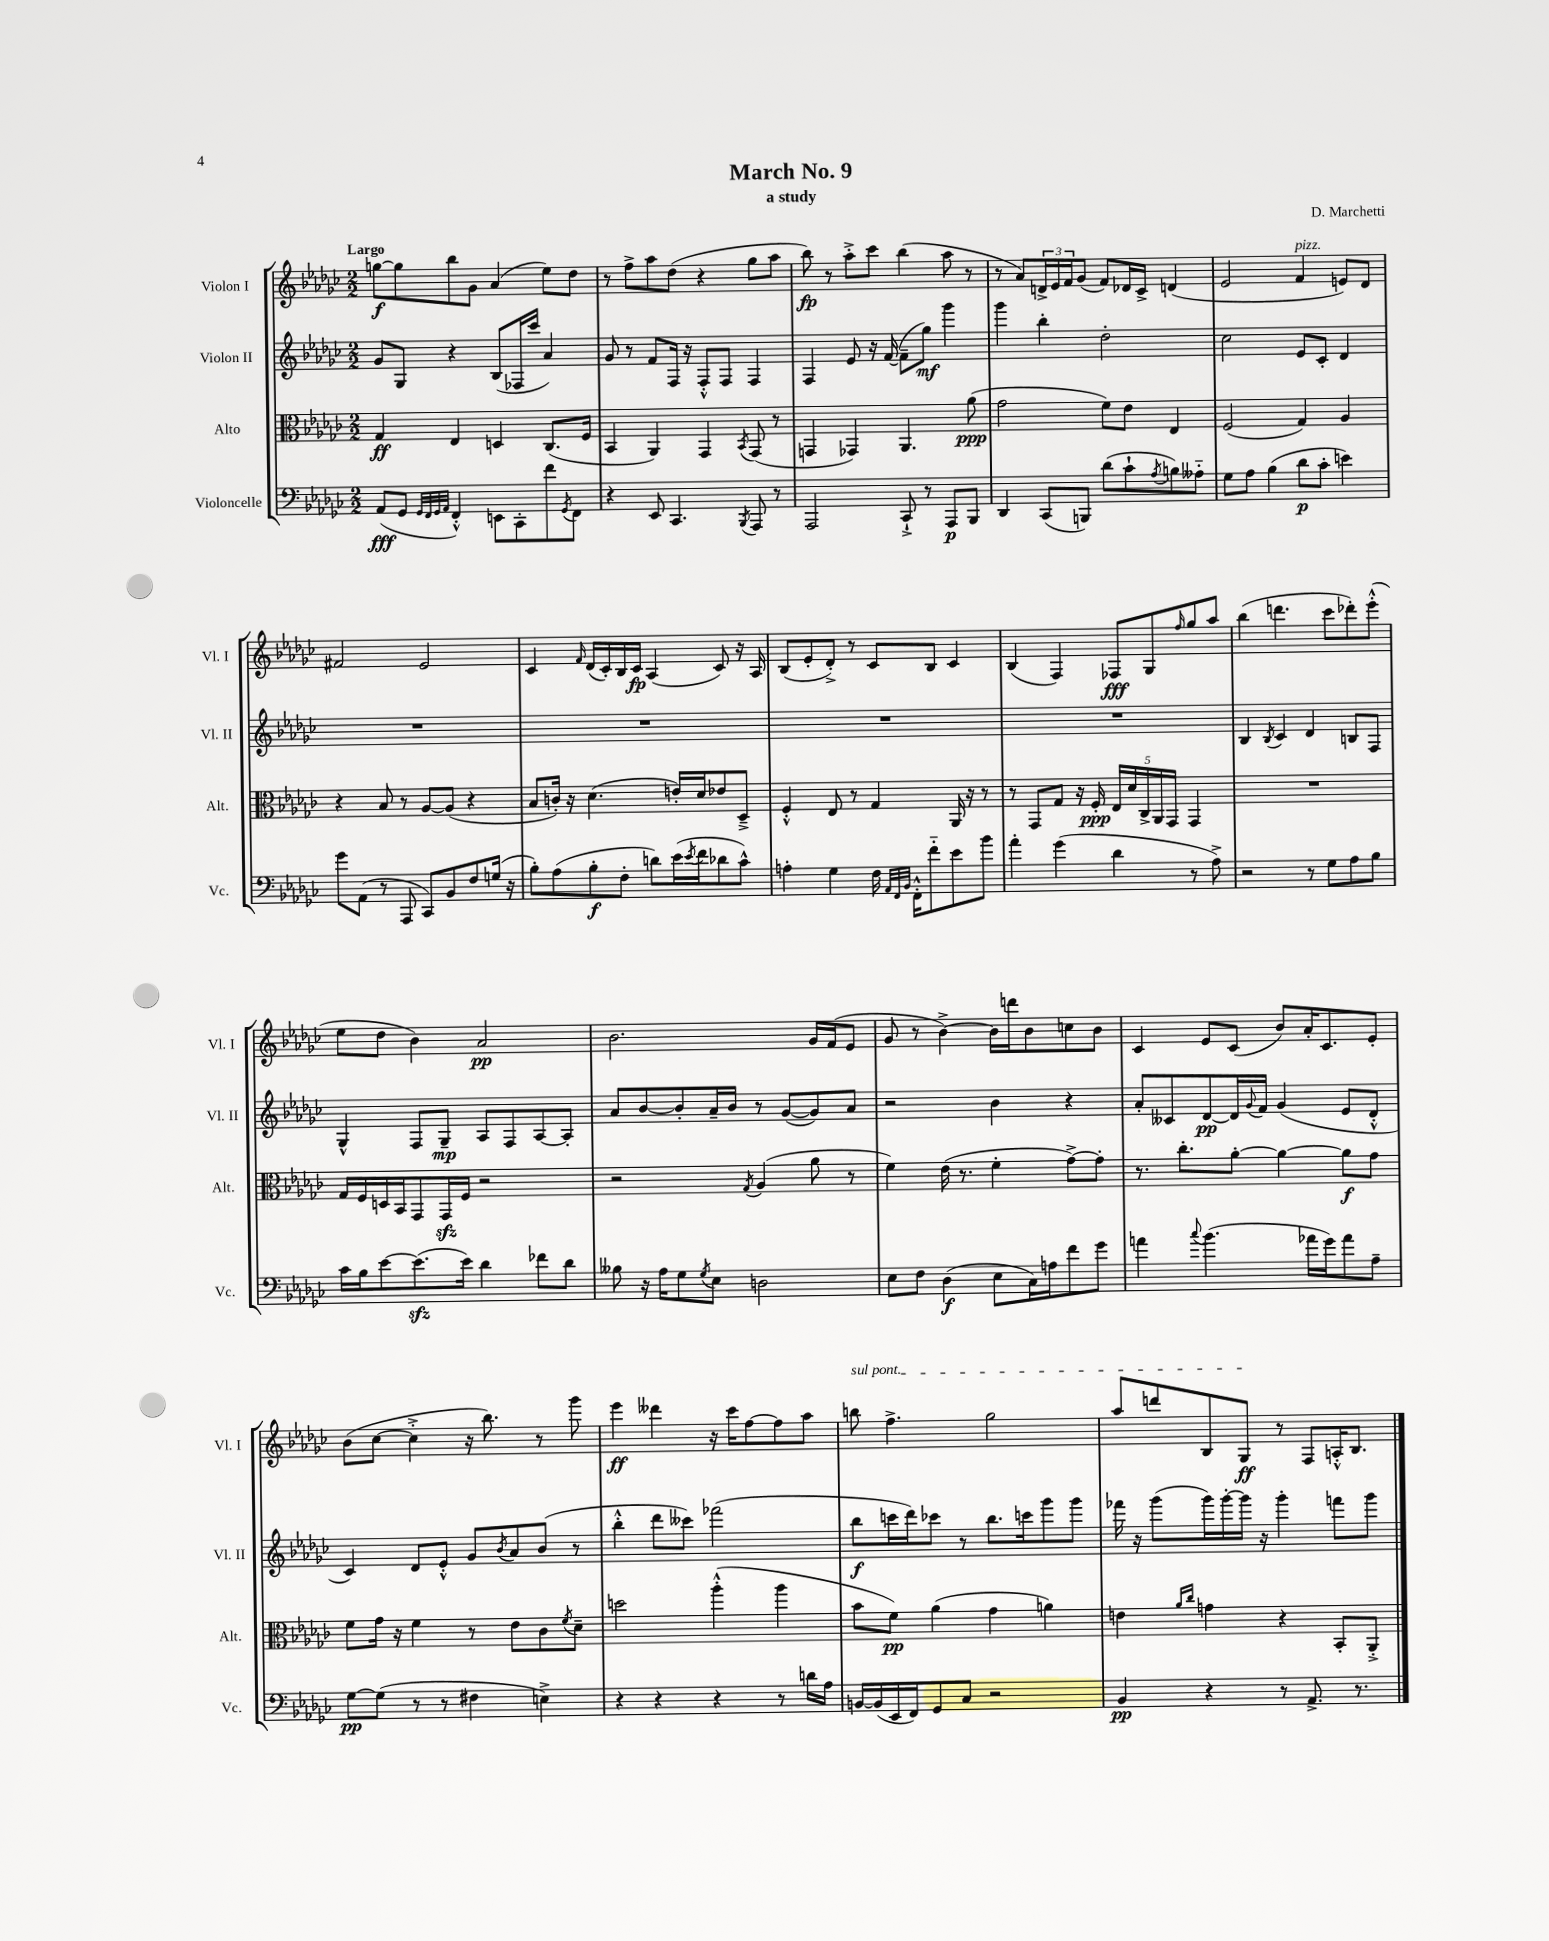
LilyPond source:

\header { title = "March No. 9" composer = "D. Marchetti" subtitle = "a study" }
<<
\new StaffGroup <<
\new Staff = "s0" \with { instrumentName = "Violon I" shortInstrumentName = "Vl. I" } {
    \clef treble \key ges \major \numericTimeSignature \time 2/2 \tempo "Largo"
    g''8~\f g''8 bes''8 ges'8 aes'4( ees''8) des''8 |
    r8 f''8-> aes''8 des''8( r4 ges''8 aes''8 |
    bes''8\fp) r8 aes''8-.-> ces'''8 bes''4( aes''8 r8 |
    r8 aes'8) \tuplet 3/2 { d'16-> ees'16 f'16 } ges'8( f'8) des'16 ces'16-> d'4( |
    ees'2 f'4^\markup { \italic "pizz." } e'8) des'8 |
    fis'2 ees'2 |
    ces'4 \grace { f'16 } des'16( ces'16-.) bes16 ces'16\fp aes4( ces'8) r16 aes16 |
    bes8( ees'8-. des'8-.->) r8 ces'8 bes8 ces'4 |
    bes4( f4) fes8\fff ges8 \grace { f''16 } ges''8 aes''8 |
    bes''4( d'''4. ces'''8 des'''8-.) ees'''8-.-^( |
    ees''8 des''8 bes'4) aes'2\pp |
    bes'2. ges'16 f'16( ees'8 |
    ges'8 r8 bes'4~->) bes'16 d'''16 bes'8 c''8 bes'8 |
    ces'4 ees'8 ces'8( bes'8) aes'16-. ces'8. ees'8-. |
    bes'8( ces''8~ ces''4-.-> r16 bes''8.) r8 ges'''8 |
    ees'''4\ff deses'''4 r16 ces'''16 f''8~ f''8 aes''8 |
    \once \override TextSpanner.bound-details.left.text = \markup { \italic "sul pont." } b''8\startTextSpan f''4.-> ges''2 |
    aes''8 d'''8 bes8 ges8\ff\stopTextSpan r8 f8 a16-.-^ bes8. \bar "|." |
}
\new Staff = "s1" \with { instrumentName = "Violon II" shortInstrumentName = "Vl. II" } {
    \clef treble \key ges \major \numericTimeSignature \time 2/2
    ges'8 ges8 r4 bes8( fes16 ces'''16 aes'4) |
    ges'8 r8 f'8 f16 r16 f8-.-^ f8 f4 |
    f4 ees'8 r16 f'16~( f'8-- ges''8\mf) ges'''4 |
    ges'''4 bes''4-. des''2-. |
    ces''2 ees'8 ces'8-. des'4 |
    R1 |
    R1 |
    R1 |
    R1 |
    bes4 \acciaccatura { bes8 } ces'4 des'4 b8 f8 |
    ges4-^ f8 ges8--\mp aes8 f8 aes8~ aes8-. |
    aes'8 bes'8~ bes'8-. aes'16-- bes'16 r8 ges'8~( ges'8) aes'8 |
    r2 bes'4 r4 |
    aes'8-. ceses'8 des'8~\pp des'16 \appoggiatura { ges'8 } f'16 ges'4( ees'8 des'8-.-^ |
    ces'4) des'8 ees'8-.-^ ges'8 \acciaccatura { bes'8 } aes'8 bes'8( r8 |
    bes''4-.-^ des'''8 ceses'''8) fes'''2( |
    bes''8\f c'''16 des'''16) ces'''8 r8 bes''8. c'''16 ges'''8 ges'''8 |
    fes'''16 r16 ges'''8( ges'''16) ges'''16~-. ges'''16 r16 ges'''4-. f'''8 ges'''8 \bar "|." |
}
\new Staff = "s2" \with { instrumentName = "Alto" shortInstrumentName = "Alt." } {
    \clef alto \key ges \major \numericTimeSignature \time 2/2
    ges4\ff ees4 d4 ces8.( f16 |
    bes,4 aes,4) ges,4 \acciaccatura { bes,8 } ges,8( r8 |
    g,4 ges,4) aes,4. aes'8\ppp( |
    ges'2 f'8) ees'8 ees4 |
    f2( ges4) aes4 |
    r4 bes8 r8 aes8~ aes8( r4 |
    bes8 c'16-.) r16 des'4.( e'16-.) des'16 ees'8 des8---> |
    f4-.-^ ees8 r8 ges4 aes,16 r16 r8 |
    r8 ges,8 ges8 r16 f16-.\ppp \tuplet 5/4 { ees16 des'16 ces16-> aes,16 ges,16 } ges,4 |
    R1 |
    ges16 f16 d16 bes,16 ges,8 ges,16\sfz f16 r2 |
    r2 \acciaccatura { ges8 } aes4( aes'8 r8 |
    f'4) ees'16( r8. f'4-. ges'8~->) ges'8-. |
    r8. ces''8.-. aes'8~-. aes'4~ aes'8\f ges'8 |
    f'8 ges'16 r16 f'4 r8 ees'8 ces'8 \acciaccatura { f'8 } des'8-- |
    d''2 aes''4-.-^( aes''4 |
    bes'8 f'8\pp) aes'4( ges'4 a'4) |
    e'4 \grace { aes'16 ces''16 } g'4 r4 bes,8-. aes,8-.-> \bar "|." |
}
\new Staff = "s3" \with { instrumentName = "Violoncelle" shortInstrumentName = "Vc." } {
    \clef bass \key ges \major \numericTimeSignature \time 2/2
    aes,8\fff( ges,8 \grace { ges,32 f,32 ges,32 aes,32 } f,4-.-^) e,8 ces,8-. f'8 \acciaccatura { ges,8 } f,8 |
    r4 ees,8 ces,4. \acciaccatura { bes,,8 } aes,,8 r8 |
    aes,,2 ces,8-!-> r8 aes,,8\p bes,,8 |
    des,4 ces,8( b,,8) des'8( ces'8-! \acciaccatura { aes8 } b8) aeses8-_ |
    ges8 aes8 bes4( des'8\p ces'8-. e'4) |
    ges'8 aes,8( r8 aes,,8 ces,8) bes,8 f8 g16( r16 |
    bes8-.) aes8( bes8-.\f f8-. d'8) ees'16( \acciaccatura { ees'8 } f'16 des'8 ces'8-^) |
    a4-. ges4 f16 \grace { aes,32 f,32 bes,32 } f,16-.-^ f'8-_ ees'8 bes'8 |
    aes'4-. ges'4( des'4 r8 aes8->) |
    r2 r8 ges8 aes8 bes8 |
    ces'16 bes16 ees'8~ ees'8.\sfz( ees'16) des'4 fes'8 des'8 |
    beses8 r16 aes16 ges8 \acciaccatura { ges8 } ees8 d2 |
    ees8 f8 des4\f( ees8 ces16) a16 f'8 ges'8 |
    a'4 \appoggiatura { ces''8 } bes'4.( aes'16 ges'16) aes'8 aes8-- |
    ges8~\pp ges8( r8 r8 fis4 e4->) |
    r4 r4 r4 r8 d'16 aes16 |
    b,16~ b,16( ees,16 f,16) ges,8 ces8 r2 |
    bes,4\pp r4 r8 aes,8.-> r8. \bar "|." |
}
>>
>>
\layout { \context { \Score \remove "Bar_number_engraver" } }
